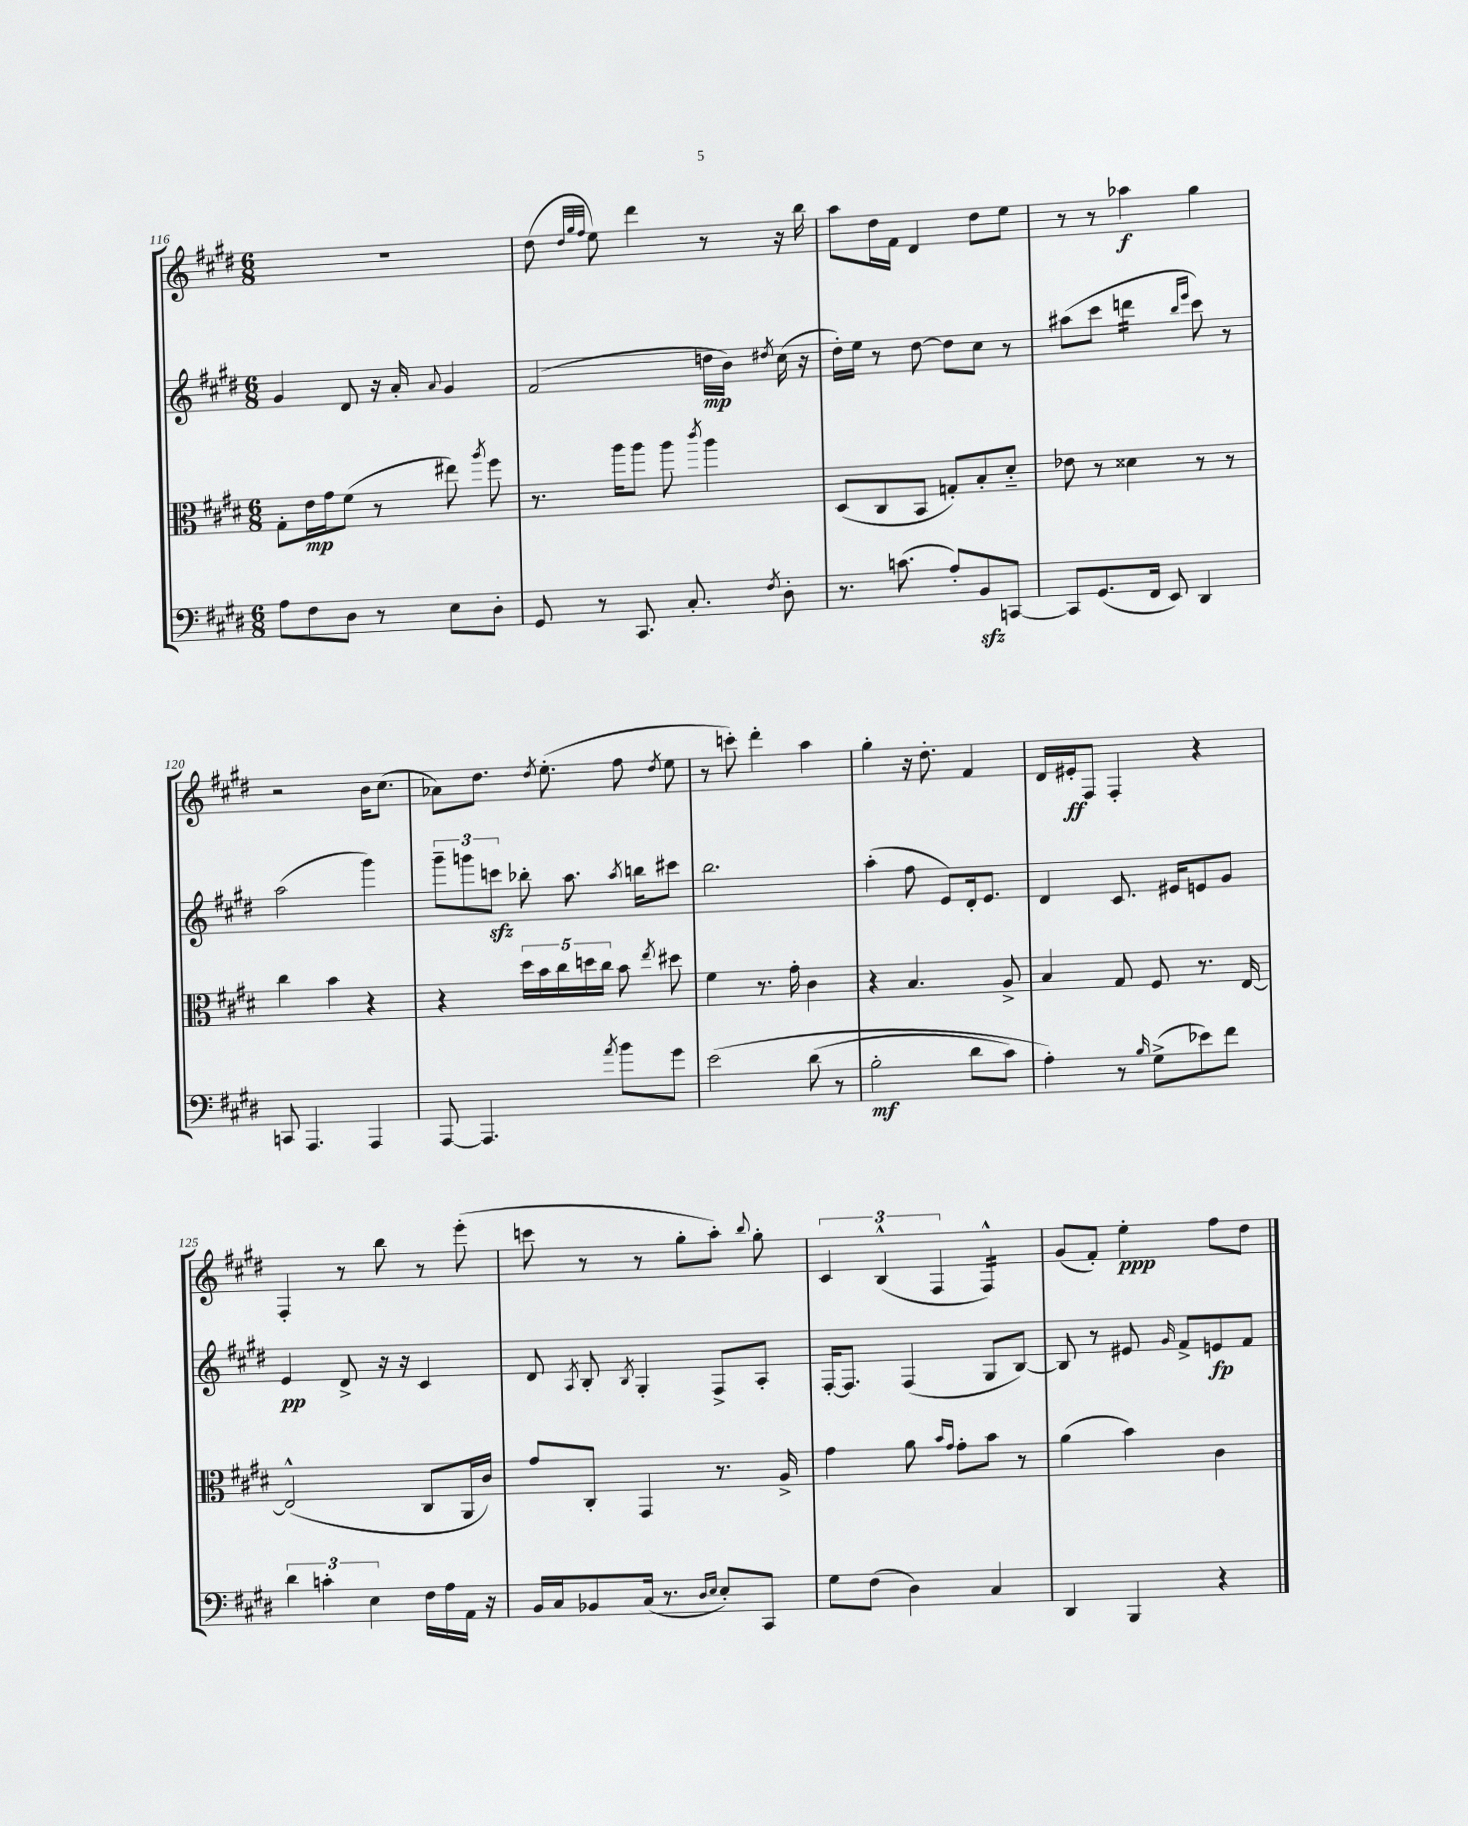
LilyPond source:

<<
\new StaffGroup <<
\new Staff = "s0" {
    \clef treble \key e \major \numericTimeSignature \time 6/8
    \autoBeamOff R2. |
    dis''8( \grace { dis''32[ gis''32 fis''32] } e''8) dis'''4 r8 r16 b''16 |
    a''8[ dis''16 fis'16] dis'4 dis''8[ e''8] |
    r8 r8 aes''4\f gis''4 |
    r2 b'16[ cis''8.]( |
    aes'8[) dis''8.] \acciaccatura { dis''8 } e''8.-.( fis''8 \acciaccatura { dis''8 } e''8 |
    r8 c'''8-.) dis'''4-. a''4 |
    gis''4-. r16 dis''8.-. fis'4 |
    dis'16[ eis'16-.\ff fis8] fis4-. r4 |
    fis4-. r8 b''8 r8 e'''8-.( |
    c'''8 r8 r8 gis''8[-. a''8]-.) \appoggiatura { b''8 } gis''8-. |
    \tuplet 3/2 { cis'4 b4-^( fis4 } fis4:16-^) |
    gis'8[( fis'8]-.) e''4-.\ppp fis''8[ dis''8] \bar "|." |
}
\new Staff = "s1" {
    \clef treble \key e \major \numericTimeSignature \time 6/8
    \autoBeamOff gis'4 dis'8 r16 a'16-. \appoggiatura { a'8 } gis'4 |
    fis'2( d''16[\mp b'16]) \acciaccatura { dis''8 } cis''16( r16 |
    dis''16[-.) e''16] r8 dis''8~ dis''8[ cis''8] r8 |
    ais''8[( cis'''8] d'''4:16 \grace { b''16[ e'''16] } cis'''8) r8 |
    a''2( gis'''4) |
    \tuplet 3/2 { gis'''8[-- g'''8 c'''8]\sfz } bes''8-. a''8. \acciaccatura { a''8 } b''16[ cis'''8] |
    b''2. |
    a''4-.( fis''8 e'8[) dis'16-. e'8.] |
    dis'4 cis'8. eis'16[ e'8 gis'8] |
    e'4\pp dis'8-> r16 r16 cis'4 |
    dis'8 \acciaccatura { a8 } b8-. \acciaccatura { b8 } gis4-. fis8[-> a8]-. |
    fis16[~-. fis8.] fis4( gis8[ b8]~) |
    b8 r8 eis'8 \grace { gis'16 } fis'8[-> e'8\fp fis'8] \bar "|." |
}
\new Staff = "s2" {
    \clef alto \key e \major \numericTimeSignature \time 6/8
    \autoBeamOff gis8[-. e'16\mp gis'16 fis'8]( r8 eis''8) \acciaccatura { a''8 } fis''8 |
    r8. a''16[ a''8] a''8 \acciaccatura { cis'''8 } a''4 |
    dis8[( cis8 b,8] g8[-.) b8-. dis'8]-_ |
    ees'8 r8 disis'4 r8 r8 |
    cis''4 b'4 r4 |
    r4 \tuplet 5/4 { dis''16[ b'16 cis''16 d''16 cis''16] } b'8 \acciaccatura { e''8 } dis''8 |
    fis'4 r8. gis'16-. cis'4 |
    r4 b4. a8-> |
    b4 gis8 fis8 r8. e16~ |
    e2-^( cis8[ a,16 cis'16]) |
    gis'8[ cis8]-. gis,4 r8. a16-> |
    gis'4 a'8 \grace { b'16[ gis'16] } gis'8[-. b'8] r8 |
    a'4( b'4) cis'4 \bar "|." |
}
\new Staff = "s3" {
    \clef bass \key e \major \numericTimeSignature \time 6/8
    \autoBeamOff a8[ fis8 dis8] r8 e8[ dis8]-. |
    gis,8 r8 cis,8. cis8.-. \acciaccatura { fis8 } dis8-. |
    r8. c'8.( a8[-.) b,8\sfz c,8]~ |
    c,8[ gis,8.( fis,16] e,8) dis,4 |
    c,8 a,,4. a,,4 |
    a,,8~ a,,4. \acciaccatura { a'8 } b'8[ gis'8] |
    e'2\( dis'8( r8 |
    b2-.\mf dis'8[ cis'8]) |
    a4-.\) r8 \grace { b16 } gis8[->( ees'8) fis'8] |
    \tuplet 3/2 { dis'4 c'4-. e4 } fis16[ a16 a,16] r16 |
    b,16[ cis16 bes,8 cis16]( r8. \grace { dis16[ e16] } e8[-.) cis,8] |
    gis8[ fis8]( dis4) cis4 |
    dis,4 b,,4 r4 \bar "|." |
}
>>
>>
\layout { \context { \Score currentBarNumber = #116 } }
